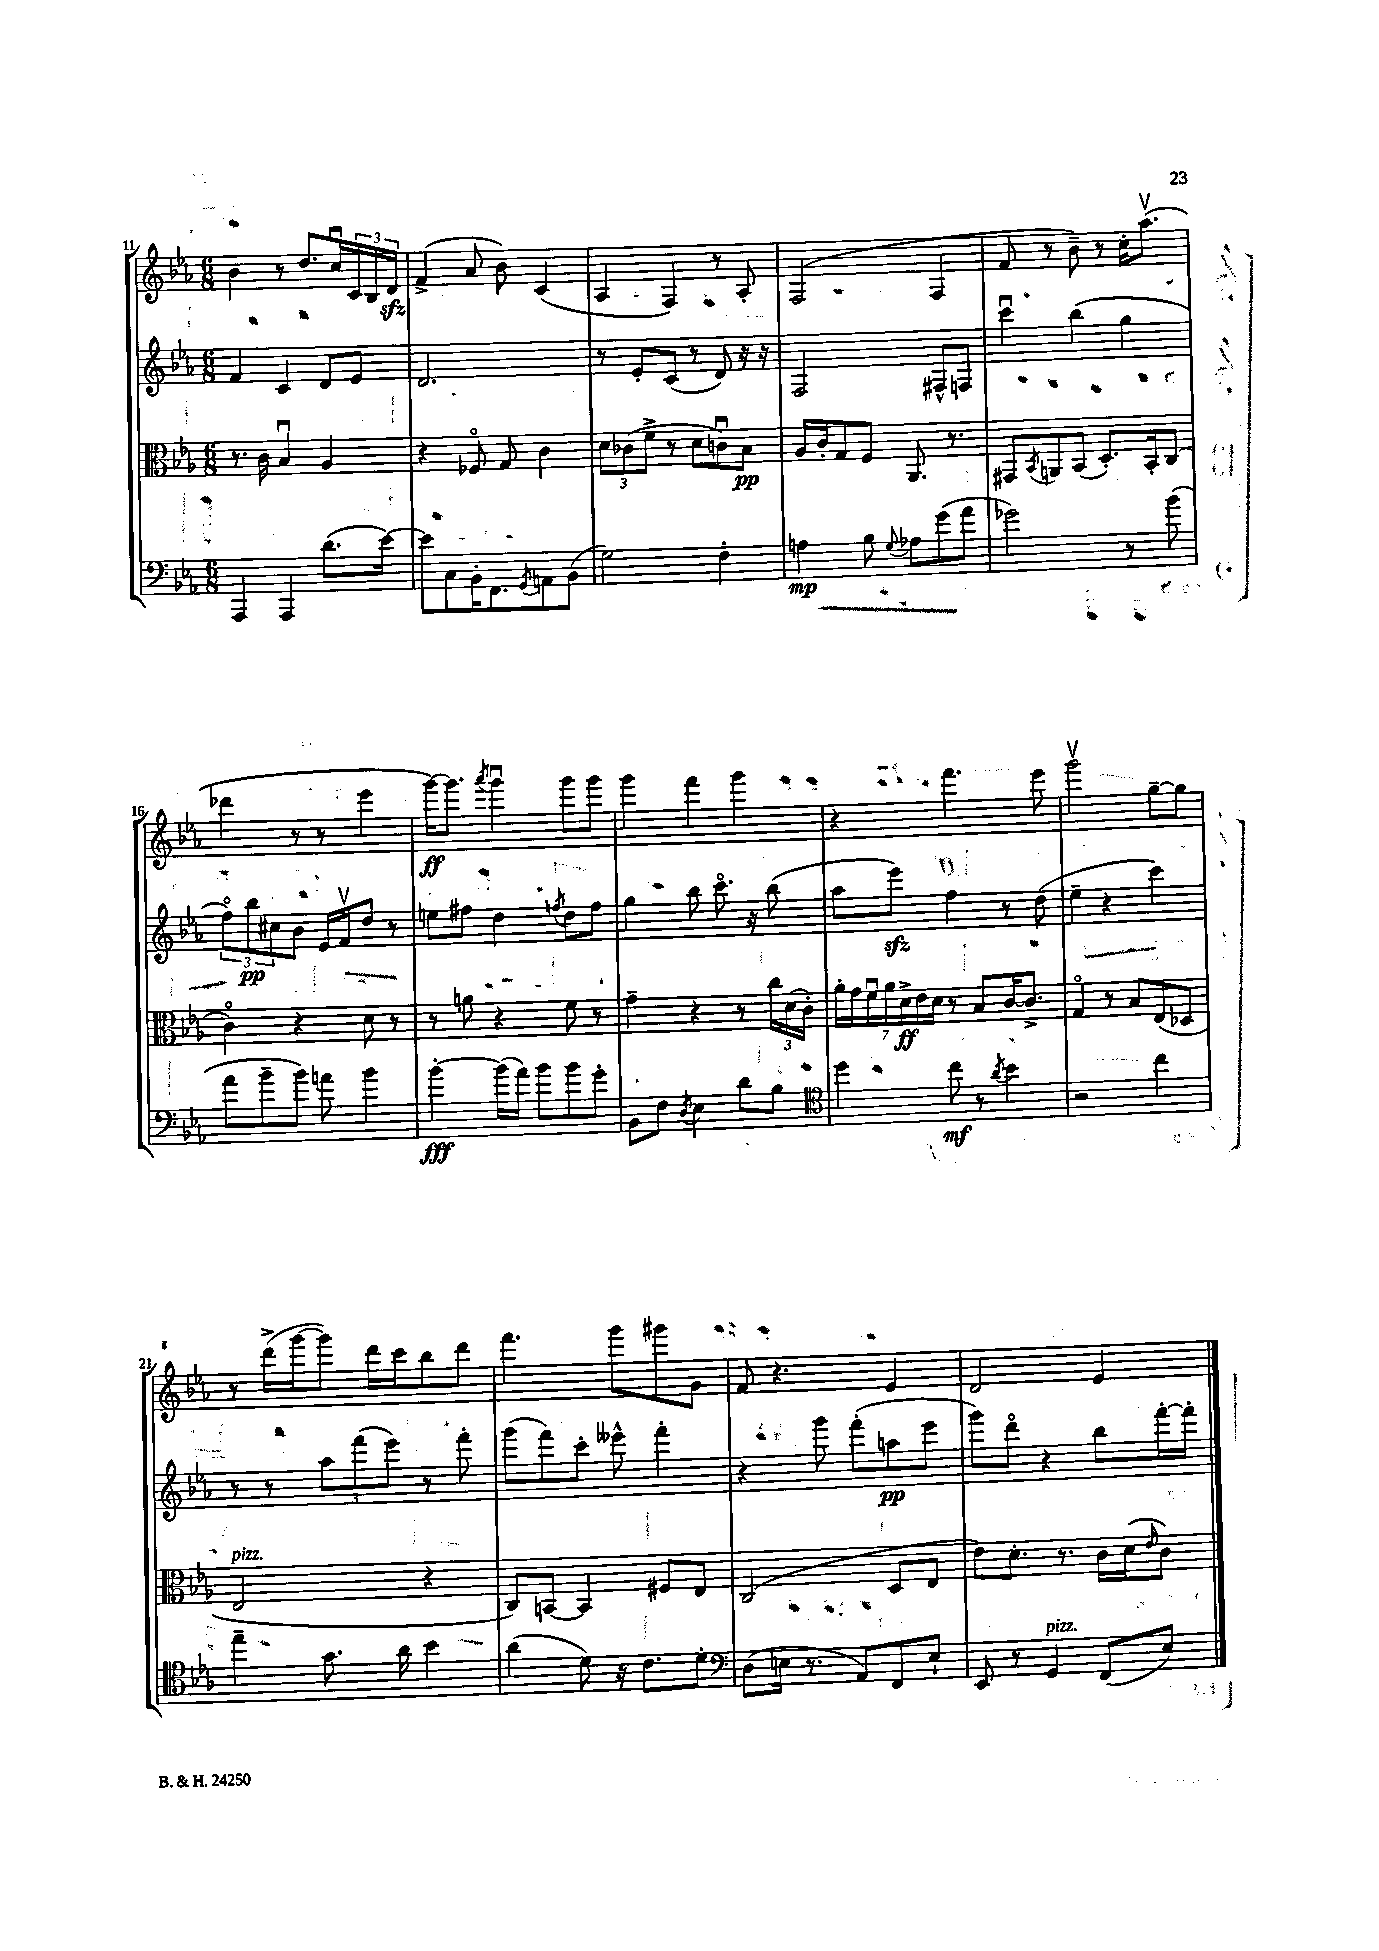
<<
\new StaffGroup <<
\new Staff = "s0" {
    \clef treble \key ees \major \numericTimeSignature \time 6/8
    bes'4 r8 d''8. c''16\downbow \tuplet 3/2 { c'16 bes16 d'16\sfz } |
    f'4->( aes'8 bes'8) c'4( |
    aes4 f4) r8 aes8-. |
    f2( f4 |
    f'8 r8 bes'8--) r8 c''16-. aes''8.\upbow( |
    des'''4 r8 r8 ees'''4 |
    g'''16~\ff) g'''8. \acciaccatura { aes'''8 } g'''4\downbow g'''8 g'''8 |
    g'''4 f'''4 g'''4 |
    r4 f'''4. ees'''8 |
    g'''2\upbow g''8~-- g''8 |
    r8 d'''16->( g'''16~ g'''8) d'''16 c'''16 bes''8 d'''8 |
    f'''4. g'''8 gis'''8 g'8 |
    f'8 r4. ees'4 |
    d'2 ees'4 \bar "|." |
}
\new Staff = "s1" {
    \clef treble \key ees \major \numericTimeSignature \time 6/8
    f'4 c'4 d'8 ees'8 |
    d'2. |
    r8 ees'8-. c'8( r8 d'8) r16 r16 |
    f2 fis8-^ f8 |
    c'''4\downbow bes''4( g''4 |
    \tuplet 3/2 { f''8\flageolet) bes''8\pp cis''8 } bes'8 ees'16 f'16\upbow d''8 r8 |
    e''8 fis''8 d''4 \acciaccatura { f''8 } d''8 f''8 |
    g''4 bes''8 c'''8.\flageolet r16 bes''8( |
    aes''8 ees'''8\sfz) f''4 r8 d''8( |
    ees''4-- r4 c'''4) |
    r8 r8 \tuplet 3/2 { aes''8 f'''8( ees'''8) } r8 f'''8-. |
    g'''8( f'''8) c'''8-. eeses'''8-^ f'''4-. |
    r4 g'''8 f'''8-.( a''8\pp ees'''8 |
    g'''8) d'''8\flageolet r4 bes''8 f'''16~-. f'''16-. \bar "|." |
}
\new Staff = "s2" {
    \clef alto \key ees \major \numericTimeSignature \time 6/8
    r8. c'16 bes4\downbow aes4 |
    r4 fes8\flageolet g8 c'4 |
    \tuplet 3/2 { d'8 ces'8( f'8-> } r8 d'8 c'8\downbow) bes8\pp |
    aes16 c'16-. g8 f8 aes,8. r8. |
    gis,8 \acciaccatura { bes,8 } a,8 bes,8( d8.-.) bes,16-. c8( |
    c'4\flageolet) r4 d'8 r8 |
    r8 a'8 r4 f'8 r8 |
    g'4-- r4 r8 \tuplet 3/2 { c''16 d'16( c'16-.) } |
    \tuplet 7/4 { aes'16-. g'16 f'16\downbow aes'16 d'16->\ff ees'16 d'16 } r8 bes8 c'16~ c'8.-> |
    g4\flageolet r8 bes8 ees8( des8 |
    ees2^\markup { \italic "pizz." } r4 |
    c8) b,8~ b,4 fis8 ees8 |
    c2( d8 ees8 |
    ees'8) d'8.-. r8. c'16 d'16( \grace { ees'16 } c'8) \bar "|." |
}
\new Staff = "s3" {
    \clef bass \key ees \major \numericTimeSignature \time 6/8
    aes,,4 aes,,4 d'8.( ees'16~) |
    ees'8 c8 bes,16-. f,8. \acciaccatura { g,8 } a,8 bes,8( |
    g2) f4-. |
    a4\mp bes8 \appoggiatura { g8 } aes8 g'8( aes'8 |
    ges'2) r8 bes'8( |
    aes'8 bes'8-- bes'8) a'8 bes'4 |
    bes'4~-.\fff bes'16( aes'16) bes'8 bes'8 g'8-. |
    bes,8 f8 \acciaccatura { d8 } ees4 d'8 bes8 |
    \clef tenor d''4 c''8\mf r8 \acciaccatura { aes'8 } bes'4 |
    r2 c''4 |
    ees''4-- g'8. aes'16 bes'4 |
    aes'4( d'8) r16 c'8. d'8-. |
    \clef bass d8( e16 r8. aes,8) f,8 e8-! |
    ees,8 r8 g,4^\markup { \italic "pizz." } f,8( ees8) \bar "|." |
}
>>
>>
\layout { \context { \Score currentBarNumber = #11 } }
